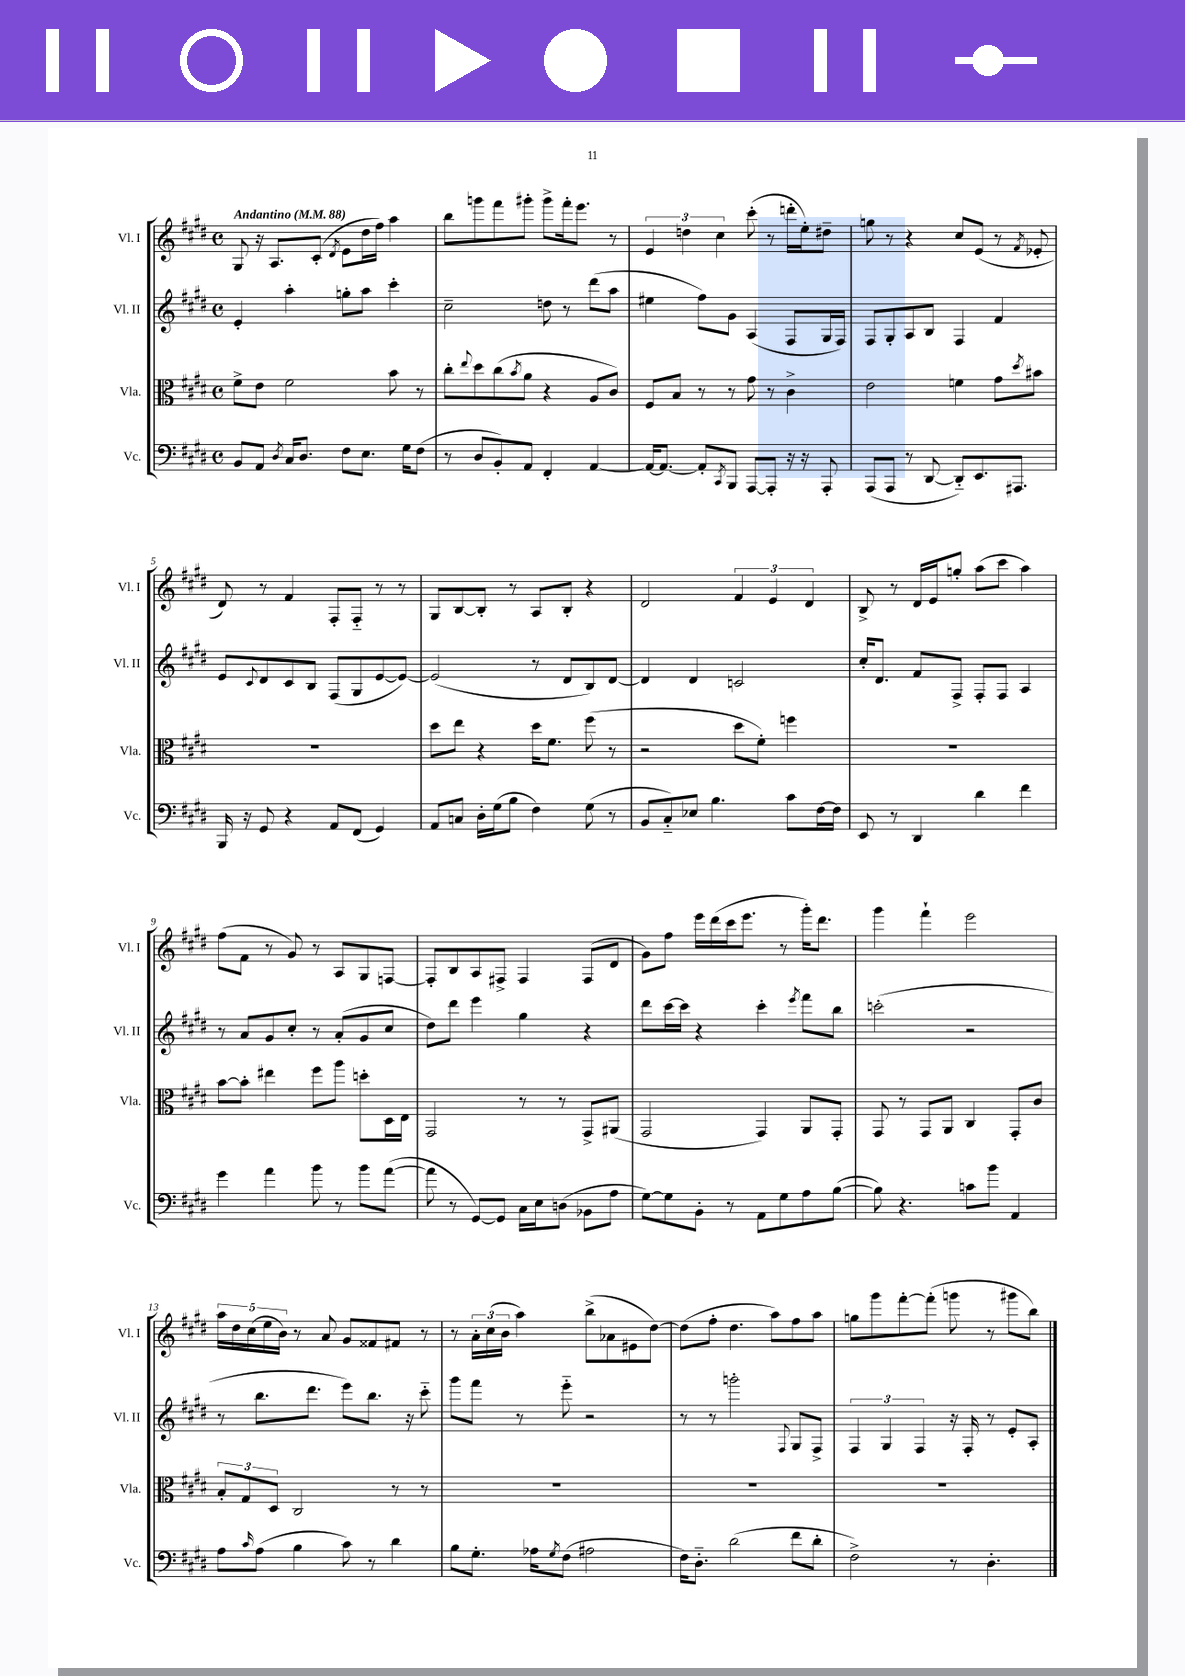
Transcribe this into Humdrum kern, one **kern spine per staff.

**kern	**kern	**kern	**kern
*part4	*part3	*part2	*part1
*staff4	*staff3	*staff2	*staff1
*I"Vc.	*I"Vla.	*I"Vl. II	*I"Vl. I
*I'Vc.	*I'Vla.	*I'Vl. II	*I'Vl. I
*clefF4	*clefC3	*clefG2	*clefG2
*k[f#c#g#d#]	*k[f#c#g#d#]	*k[f#c#g#d#]	*k[f#c#g#d#]
*M4/4	*M4/4	*M4/4	*M4/4
*met(c)	*met(c)	*met(c)	*met(c)
*MM88	*MM88	*MM88	*MM88
=1	=1	=1	=1
!	!	!	!LO:TX:a:B:t=Andantino
8BB/L	8f#^\L	4e'/	8G#/
8AA/J	8e\J	.	16r
.	.	.	8.A/L
8qD#/	.	.	.
16C#/KL	2f#\	4aa'\	.
8.D#/J	.	.	.
.	.	.	(8c#'/J
.	.	.	8qd#/
8F#\L	.	8ggn'\L	8e\L
8.E\J	.	8aa\J	16dd#\L
.	.	.	16ff#\JJ)
.	8b\	4ccc#'\	4aa\
16G#\KL	.	.	.
(8F#\J	8r	.	.
=2	=2	=2	=2
8r	8cc#'\L	2cc#~\	8bb\L
.	8qqee/	.	.
8D#/L	8dd#\	.	8gggn\
8BB'/)	(8cc#\	.	8fff#\
.	8qb/	.	.
8AA/J	8a\J	.	8ggg#X'\J
4FF#'/	4r	8ddn\	8ggg#^\L
.	.	8r	16fff#'\k
.	.	.	8.eee\J
[4AA/	8A/L	(8ddd#\L	.
.	8c#/J)	8aa\J	8r
=3	=3	=3	=3
16AA/KL_	8F#/L	4ee#X\	6e/
8.AA/J_	.	.	.
.	8B/J	.	.
.	.	.	6ddn\
8AA'/L]	8r	8ff#\L)	.
.	.	.	6cc#\
8qCC#/	.	.	.
8BBB/J	8r	8g#\J	.
[8AAA/L	8g#\	(4A/	(8ccc#'\
8AAA'/J]	8r	.	8r
16r	4c#^\	8F#/L	16dddn'\LL
16r	.	.	16ee'\J)
8AAA'/	.	16G#/L	8dd#X~\J
.	.	16F#/JJ)	.
=4	=4	=4	=4
(8AAA/L	2e\	8F#/L	8ggn\
8AAA/J	.	8G#'/	8r
8r	.	8A/	4r
[8DD#/	.	8B/J	.
8DD#/L])	4fn\	4F#/	8cc#/L
8.EE/	.	.	(8e/J
.	8g#\L	4f#/	8r
8.AAA#X/J	.	.	.
.	8qdd#/	.	8qf#/
.	8b#X\J	.	8e-X'/
!!LO:LB:g=z
=5	=5	=5	=5
16BBB/	1r	8e/L	8d#/)
16r	.	.	.
.	.	8qqc#/	.
8GG#/	.	8d#/	8r
4r	.	8c#/	4f#/
.	.	8B/J	.
8AA/L	.	(8F#/L	8F#'/L
(8FF#/J	.	8G#/	8F#/J
4GG#/)	.	[8e/	8r
.	.	8e/J_)	8r
=6	=6	=6	=6
8AA/L	8dd#\L	(2e/]	8G#/L
8Cn/J	8ee\J	.	[8B/
16D#'\LL	4r	.	8B'/J]
(16G#\J	.	.	.
8B\J	.	.	8r
4F#\)	16dd#\KL	8r	8A/L
.	8.f#\J	.	.
.	.	8d#/L	8B'/J
(8G#\	(8ff#\	8B/)	4r
8r	8r	[8d#/J	.
=7	=7	=7	=7
8BB/L	2r	4d#/]	2d#/
8C#/)	.	.	.
8E-X/J	.	4d#/	.
4.B\	.	.	.
.	8dd#\L	2cn/	6f#/
.	8f#'\J)	.	.
.	.	.	6e/
8c#\L	4ffn\	.	.
.	.	.	6d#/
[16F#\L	.	.	.
16F#\JJ]	.	.	.
=8	=8	=8	=8
8EE/	1r	16cc#'/KL	8B^/
.	.	8.d#/J	.
8r	.	.	8r
4DD#/	.	8f#/L	16d#/LL
.	.	.	16e/J
.	.	8F#^/J	8ggn'/J
4d#\	.	8F#'/L	(8aa\L
.	.	8F#/J	8ccc#\J
4f#\	.	4A/	4aa\)
!!LO:LB:g=z
=9	=9	=9	=9
4g#\	[8b\L	8r	(8ff#\L
.	8b'\J]	8a/L	8f#\J
4a\	4ee#X\	8g#/	8r
.	.	8cc#'/J	8g#/)
8b\	8ff#\L	8r	8r
8r	8aa\J	(8a'/L	8A/L
8b\L	8ddn'\L	8g#/	8G#/
([8a\J	16D#\L	8cc#/J	[8Fn/J
.	16E\JJ	.	.
=10	=10	=10	=10
8a\]	2GG#/	8dd#\L)	8F'/L]
8r	.	8ddd#\J	8B/
[8GG#/L)	.	4eee\	8A/
8GG#/J]	.	.	8F#X^/J
16C#\LL	8r	4gg#\	4F#/
16E\J	.	.	.
(8Dn\J	8r	.	.
8BB-X\L	8GG#^/L	4r	(8F#/L
8A\J	(8AA#X/J	.	8d#/J
=11	=11	=11	=11
[8G#\L)	2GG#/	8ddd#\L	8g#\L)
8G#\]	.	[16ccc#\L	8ff#\J
.	.	16ccc#\JJ]	.
8BB'\J	.	4r	16eee\LL
.	.	.	(16ddd#\
8r	.	.	16ccc#\J
.	.	.	8.eee\J
8AA\L	4GG#/)	4ccc#'\	.
8G#\	.	.	8r
.	.	8qeee/	.
8A\	8AA/L	8fff#\L	16ggg#'\KL)
.	.	.	8.ddd#\J
([8B\J	8GG#'/J	8bb\J	.
=12	=12	=12	=12
8B\])	8GG#/	(2cccn'\	4ggg#\
4.r	8r	.	.
.	8GG#/L	.	4fff#`\
.	8AA/J	.	.
8cn\L	4C#/	2r	2eee\
8b\J	.	.	.
4AA/	8GG#'/L	.	.
.	8c#/J	.	.
!!LO:LB:g=z
=13	=13	=13	=13
8A\L	12B'/L	8r	20aa\LL
.	.	.	20dd#\
.	12G#/	.	.
.	.	.	(20cc#\
16qqc#/	.	.	.
(8A\J	.	8.bb\L	.
.	.	.	20ee\
.	12D#/J	.	.
.	.	.	20b\JJ)
4B\	2C#/	.	8r
.	.	8.ddd#\J	.
.	.	.	8a/
8c#\)	.	8eee\L)	8g#/L
8r	.	8.bb\J	8f##X/
4d#\	8r	.	8f#X/J
.	.	16r	.
.	8r	8ccc#\	8r
=14	=14	=14	=14
8B\L	1r	8ggg#\L	8r
8.G#'\J	.	8fff#\J	24a'\LL
.	.	.	(24cc#\
.	.	.	24b\JJ
.	.	8r	4aa\)
16A-X\KL	.	.	.
8qG#/	.	.	.
(8F#\J	.	8eee\	.
2A#X\	.	2r	(8bb^\L
.	.	.	8a-X\
.	.	.	8e#X\
.	.	.	[8dd#\J)
=15	=15	=15	=15
16F#\KL)	1r	8r	(8dd#\L]
8.D#\J	.	.	.
.	.	8r	8ff#'\J
(2d#\	.	2gggn'\	4.dd#\
.	.	.	8aa\L)
.	.	8qqF#/	.
8f#\L	.	8G#/L	8ff#\
8d#'\J	.	8F#^/J	8aa\J
=16	=16	=16	=16
2F#^\)	1r	6F#/	8ggn\L
.	.	.	8ggg#\
.	.	6G#/	.
.	.	.	[8fff#'\
.	.	6F#/	.
.	.	.	(8fff#'\J]
8r	.	16r	8gggn\
.	.	16F#'/	.
4.D#'\	.	8r	8r
.	.	8e'/L	8ggg#X\L
.	.	8A'/J	8bb\J)
==	==	==	==
*-	*-	*-	*-
